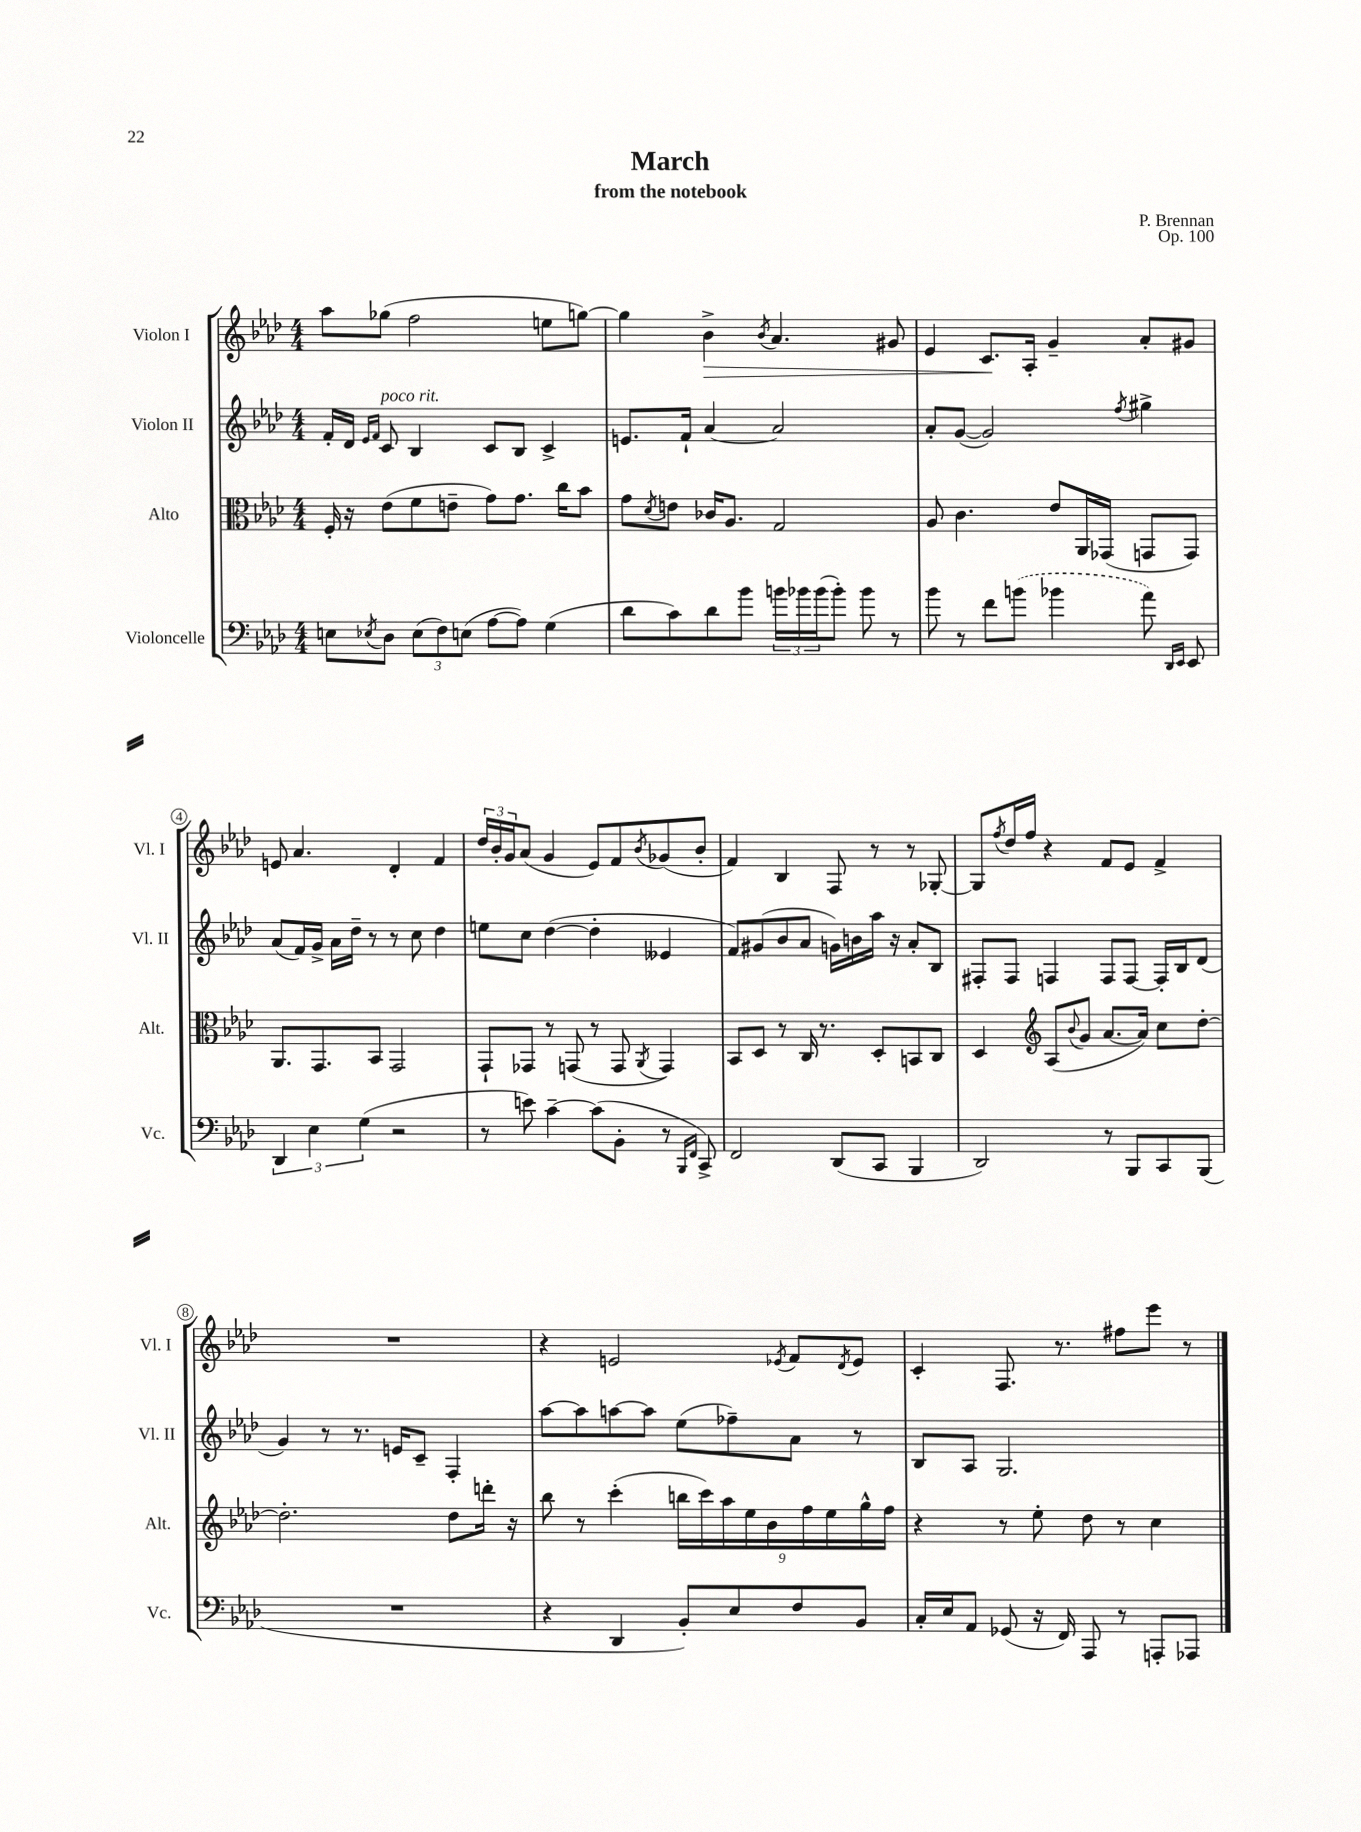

**kern	**kern	**kern	**kern
*staff4	*staff3	*staff2	*staff1
*clefF4	*clefC3	*clefG2	*clefG2
*k[b-e-a-d-]	*k[b-e-a-d-]	*k[b-e-a-d-]	*k[b-e-a-d-]
*M4/4	*M4/4	*M4/4	*M4/4
8E	16F'	16f'	8aa-
.	16r	16d-	.
.	.	16qqe-	.
8qE-	.	16qqf	.
8D-	(8e-	8c	(8gg-
(12E-	8f	4B-	2ff
12F)	.	.	.
.	8e~	.	.
(12E	.	.	.
[8A-	8g)	8c	.
8A-])	8.g	8B-	.
(4G	.	4c^	8ee
.	16cc	.	.
.	8b-	.	[8gg)
=	=	=	=
8d-	8g	8.e	4gg]
.	8qd-	.	.
8c)	8e	.	.
.	.	16f`	.
8d-	16c-	[4a-	4b-^
.	8.A-	.	.
8b-	.	.	.
.	.	.	8qb-
24b	2G	2a-]	4.a-
24b-	.	.	.
(24b-	.	.	.
8b-')	.	.	.
8b-	.	.	.
8r	.	.	8g#
=	=	=	=
8b-	8A-	8a-'	4e-
8r	4.c	([8g	.
8f	.	2g])	8.c
(8b	.	.	.
.	.	.	16A-'
4b-	8e-	.	4g~
.	16AA-	.	.
.	(16GG-	.	.
.	.	8qff	.
8a-)	8GG	4gg#^	8a-'
16qqDD-	.	.	.
16qqEE-	.	.	.
8EE-	8GG)	.	8g#
=	=	=	=
6DD-	8.AA-	(8a-	8e
.	.	16f)	4.a-
6E-	.	.	.
.	8.GG	16g^	.
.	.	16a-	.
.	.	16dd-~	.
(6G	.	.	.
.	8BB-	8r	.
2r	2GG	8r	4d-'
.	.	8cc	.
.	.	4dd-	4f
=	=	=	=
8r	8GG`	8ee	24dd-
.	.	.	24b-'
.	.	.	24g
8e)	8GG-	8cc	(8a-
[4c~	8r	([4dd-	4g
.	(8GG	.	.
(8c]	8r	4dd-']	8e-)
8BB-'	8GG	.	8f
.	8qAA-	.	8qb-
8r	4GG)	4e--	(8g-
16qqBBB-	.	.	.
16qqFF	.	.	.
8CC^)	.	.	8b-'
=	=	=	=
2FF	8BB-	8f)	4f)
.	8D-	(8g#	.
.	8r	8b-	4B-
.	16C	8a-	.
.	8.r	.	.
(8DD-	.	16g)	8F
.	.	16b	.
8CC	8D-'	16aa-	8r
.	.	16r	.
4BBB-	8BB	8a-'	8r
.	8C	8B-	[8G-'
=	=	=	=
2DD-)	4D-	8F#'	8G-]
.	.	.	8qff
.	.	8F#	16dd-
.	.	.	16ff
*	*clefG2	*	*
.	(8A-	4F	4r
.	8qqb-	.	.
.	8g	.	.
8r	[8.a-	8F	8f
8BBB-	.	[8F	8e-
.	16a-])	.	.
8CC	8cc	16F']	4f^
.	.	16B-	.
(8BBB-	[8dd-'	(8d-	.
=	=	=	=
1r	2.dd-']	4g)	1r
.	.	8r	.
.	.	8.r	.
.	.	16e	.
.	.	8c~	.
.	8dd-	4F'	.
.	16ddd'	.	.
.	16r	.	.
=	=	=	=
4r	8bb-	[8aa-	4r
.	8r	8aa-]	.
4DD-	(4ccc'	[8aa	2e
.	.	8aa]	.
8BB-')	18bb	(8ee-	.
.	18ccc)	.	.
.	18aa-	.	.
8E-	.	8ff-~)	.
.	18ee-	.	.
.	18b-	.	.
.	.	.	8qe-
8F	.	8a-	8f
.	18ff	.	.
.	18ee-	.	.
.	.	.	8qd-
8BB-	.	8r	8e-
.	18gg^^	.	.
.	18ff	.	.
=	=	=	=
16C'	4r	8B-	4c'
16E-	.	.	.
8AA-	.	8A-	.
(8GG-	8r	2.G	8.F
16r	8ee-'	.	.
16FF)	.	.	8.r
8AAA-	8dd-	.	.
8r	8r	.	8ff#
8AAA'	4cc	.	8eee-
8AAA-	.	.	8r
==	==	==	==
*-	*-	*-	*-
